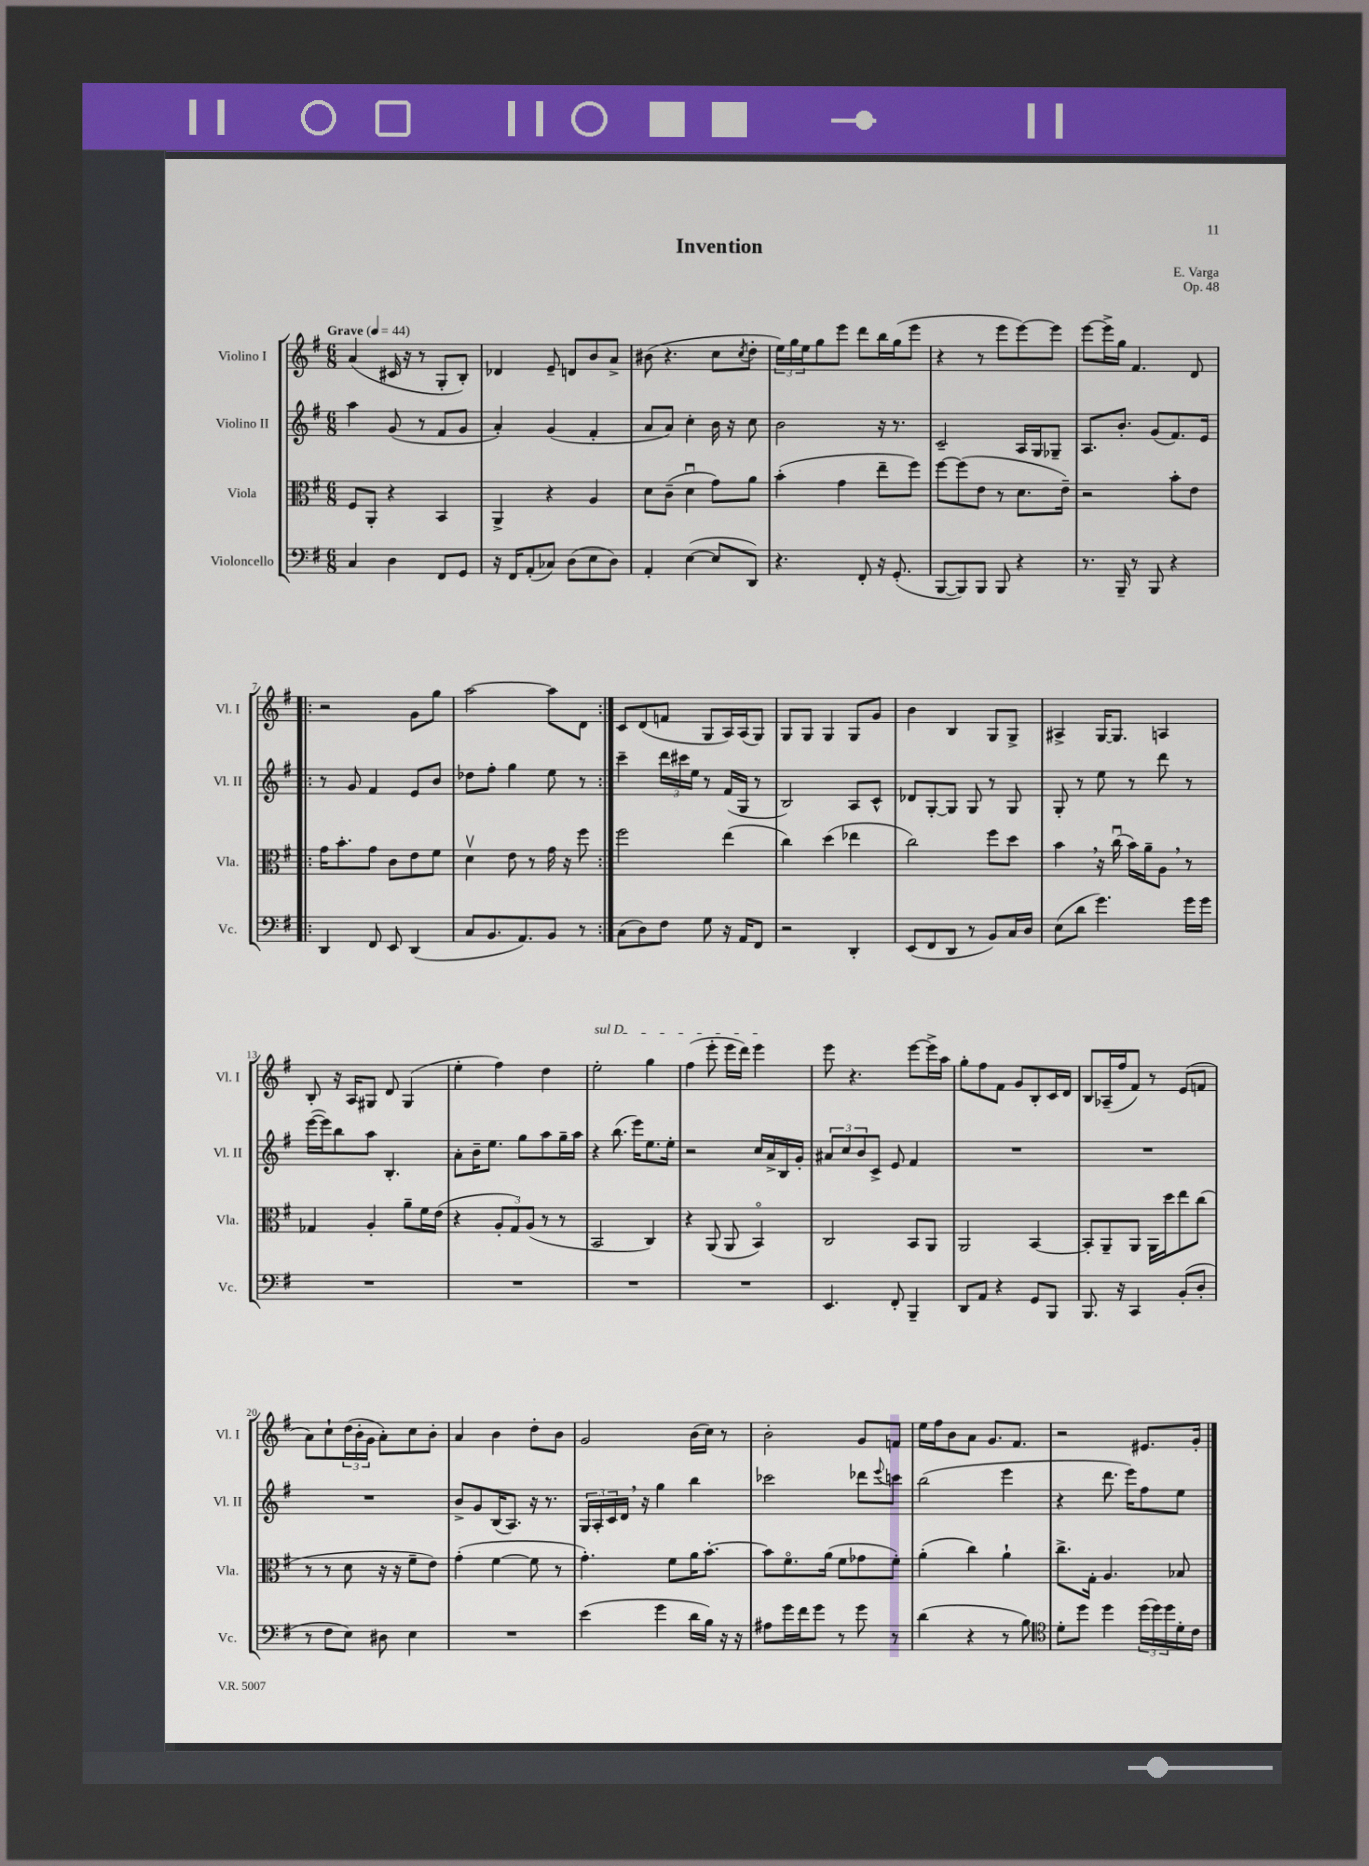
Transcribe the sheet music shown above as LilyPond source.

\header { title = "Invention" composer = "E. Varga" opus = "Op. 48" }
<<
\new StaffGroup <<
\new Staff = "s0" \with { instrumentName = "Violino I" shortInstrumentName = "Vl. I" } {
    \clef treble \key g \major \numericTimeSignature \time 6/8 \tempo "Grave" 4 = 44
    a'4( cis'16 r16 r8 g8-. b8-.) |
    des'4 e'8-- d'8 b'8 a'8-> |
    bis'8( r4. c''8 \acciaccatura { c''8 } d''8-. |
    \tuplet 3/2 { e''16) g''16 e''16 } g''8 e'''8 d'''8 b''16 g''16( e'''8 |
    r4 r8 e'''8 e'''8~) e'''8 |
    e'''8~ e'''16-> g''16 fis'4. d'8 |
    \repeat volta 2 { r2 g'8 g''8 |
    a''2~ a''8 d'8 | }
    c'8 d'8( f'8 g8 a16) a16( g8) |
    g8 g8 g4 g8 g'8 |
    b'4 b4 g8 g8-> |
    ais4-> g16~ g8. a4 |
    b8-. r16 a16 gis8 d'8 gis4( |
    e''4-. fis''4) d''4 |
    \once \override TextSpanner.bound-details.left.text = \markup { \italic "sul D" } e''2-.\startTextSpan g''4 |
    fis''4( e'''8-. e'''16 d'''16) e'''4\stopTextSpan |
    e'''8 r4. e'''8~ e'''16-> a''16 |
    g''8-. fis''8 fis'8 g'8 b8-. c'16 d'16 |
    b8 aes16--( fis''16 fis'8) r8 e'8( f'8 |
    a'8) c''8-! \tuplet 3/2 { d''16( b'16-. g'16 } a'8-.) c''8 b'8-. |
    a'4 b'4 d''8-. b'8 |
    g'2 b'16( c''16) r8 |
    b'2-. g'8 f'8 |
    e''16 fis''16 b'8 a'8 g'8. fis'8. |
    r2 eis'8. g'16-. \bar "|." |
}
\new Staff = "s1" \with { instrumentName = "Violino II" shortInstrumentName = "Vl. II" } {
    \clef treble \key g \major \numericTimeSignature \time 6/8
    a''4 g'8( r8 fis'8 g'8 |
    a'4-.) g'4( fis'4-. |
    a'8 a'8) c''4-. b'16 r16 c''8 |
    b'2 r16 r8. |
    c'2-- a16 g16 ges8-- |
    a8. b'8.-. g'8( fis'8.) e'16 |
    \repeat volta 2 { r8 g'8 fis'4 e'8 b'8 |
    des''8 fis''8-. g''4 e''8 r8 | }
    c'''4-- \tuplet 3/2 { d'''16 cis'''16 e''16 } r8 fis'16( g16 r8 |
    b2) a8 c'8-^ |
    des'8 g8~-. g8 g8 r8 g8 |
    g8-. r8 e''8 r8 d'''8 r8 |
    e'''16~( e'''16) b''8 a''8 b4.-. |
    a'8-. b'16-- e''8. g''8 a''8 g''16-- a''16 |
    r4 b''8.( e'''16) e''8. e''16-. |
    r2 c''16 a'16-> b16 g'16-. |
    \tuplet 3/2 { ais'8 c''8 b'8 } c'8-> e'8 fis'4 |
    R2. |
    R2. |
    R2. |
    b'8-> g'8 b16( a8.) r16 r8. |
    \tuplet 3/2 { g16 a16-. c'16 } d'16 \breathe r16 g''4 b''4 |
    ces'''2 des'''8 \appoggiatura { e'''8 } c'''8 |
    b''2( e'''4 |
    r4 d'''8. e'''16) fis''8 e''8 \bar "|." |
}
\new Staff = "s2" \with { instrumentName = "Viola" shortInstrumentName = "Vla." } {
    \clef alto \key g \major \numericTimeSignature \time 6/8
    fis8 a,8-. r4 b,4 |
    a,4-> r4 a4 |
    d'8 c'8--( d'4\downbow g'8) a'8 |
    b'4-.( g'4 e''8-- fis''8) |
    fis''8~ fis''8( e'8 r8 d'8. e'16--) |
    r2 b'8-. e'8 |
    \repeat volta 2 { g'16 b'8.-. g'8 c'8 e'8 fis'8 |
    d'4\upbow e'8 r8 g'16 r16 fis''8 | }
    fis''2 e''4( |
    c''4) d''4( ees''4 |
    c''2) fis''8 d''8 |
    b'4 \breathe r16 c''16\downbow( b'16) a'16-- a8 \breathe r8 |
    ges4 a4-. a'8-- fis'16 e'16( |
    r4 \tuplet 3/2 { a8-. g8) a8( } r8 r8 |
    b,2 c4) |
    r4 a,8( a,8 b,4\flageolet) |
    c2 b,8 a,8 |
    a,2 b,4~ |
    b,8-. a,8-- a,8 a,16 d''16 e''8 c''8( |
    r8 r8 d'8 r16 r16 fis'8-- e'8) |
    g'4-.( fis'4~ fis'8 r8 |
    g'4.-.) fis'8 a'16 b'8.~-. |
    b'8 fis'8.\flageolet a'16( fis'8 ges'8 fis'8-.) |
    a'4-.( c''4) a'4-! |
    c''8.-> g16-. a4. bes8 \bar "|." |
}
\new Staff = "s3" \with { instrumentName = "Violoncello" shortInstrumentName = "Vc." } {
    \clef bass \key g \major \numericTimeSignature \time 6/8
    c4 d4 fis,8 g,8 |
    r16 fis,16 a,8-.( ces8) d8( e8 d8) |
    a,4-. e4~( e8 d,8) |
    r4. fis,8-. r16 g,8.-.( |
    b,,8~ b,,8) b,,8 b,,8 r4 |
    r8. b,,16-- r8 b,,8 r4 |
    \repeat volta 2 { d,4 fis,8 e,8 d,4( |
    c8 b,8. a,8.) b,8 r8 | }
    c8( d8) fis8 g8 r16 a,16 fis,8 |
    r2 d,4-. |
    e,8( fis,8 d,8 r8 b,8) c16 d16 |
    e8( d'8 g'4.) g'16 g'16 |
    R2. |
    R2. |
    R2. |
    R2. |
    e,4. fis,8-. b,,4-- |
    d,8 a,8 r4 g,8 b,,8 |
    b,,8. r16 c,4 b,8-.( d8-. |
    r8 fis8 e8) dis8 e4 |
    R2. |
    e'4( g'4 d'16 b16) r16 r16 |
    ais8 g'16 fis'16 g'8 r8 g'8 r8 |
    d'4( r4 r8 b8) |
    \clef tenor d'8-. d''8 d''4 \tuplet 3/2 { d''16( d''16) d''16 } d'16-. c'16 \bar "|." |
}
>>
>>
